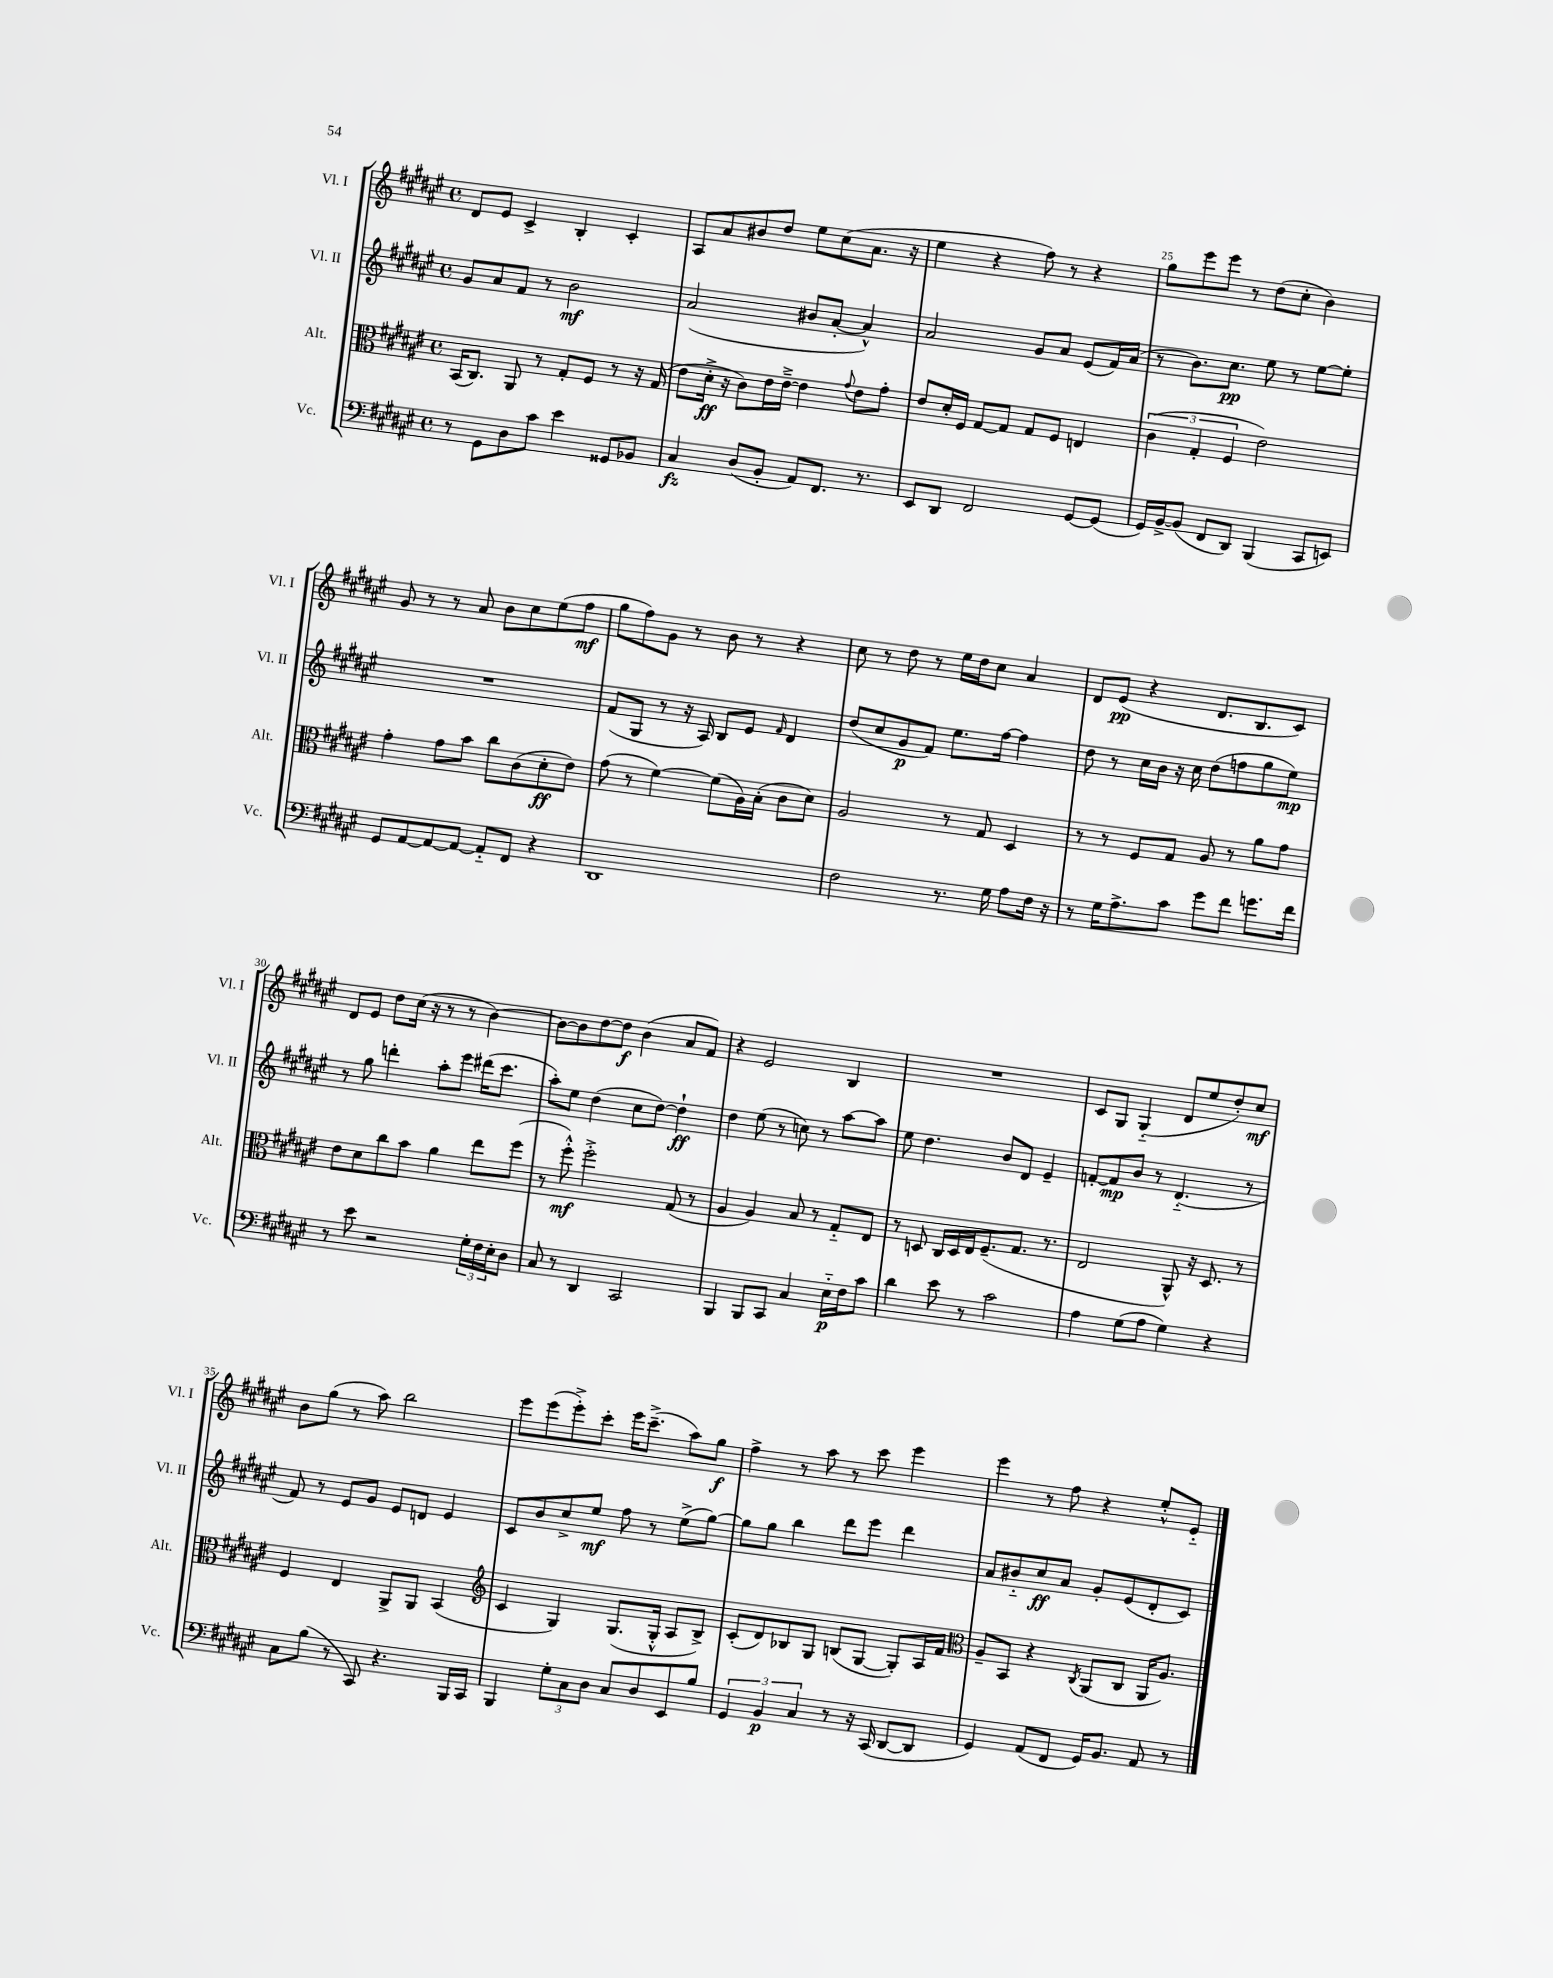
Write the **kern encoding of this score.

**kern	**kern	**kern	**kern
*staff4	*staff3	*staff2	*staff1
*clefF4	*clefC3	*clefG2	*clefG2
*k[f#c#g#d#a#e#]	*k[f#c#g#d#a#e#]	*k[f#c#g#d#a#e#]	*k[f#c#g#d#a#e#]
*M4/4	*M4/4	*M4/4	*M4/4
*met(c)	*met(c)	*met(c)	*met(c)
8r	(16BB	8g#	8d#
.	8.C#)	.	.
8GG#	.	8a#	8e#
8D#	8AA#	8f#	4c#^
8c#	8r	8r	.
4e#	8G#'	2b	4B'
.	8F#	.	.
8GG##	8r	.	4c#'
8BB-	16r	.	.
.	(16G#	.	.
=	=	=	=
4C#	8e#	(2a#	8A#
.	16d#'^	.	8a#
.	16r	.	.
(8D#	8c#)	.	8b#
8BB'	16e#	.	8dd#
.	[16e#~^	.	.
8AA#)	4e#]	8b#	8ee#
8.FF#	.	[8a#'	(8cc#
.	8qqg#	.	.
.	8e#	4a#^^])	8.a#
8.r	.	.	.
.	8g#'	.	.
.	.	.	16r
=	=	=	=
8EE#	8e#	2a#	4ee#
8DD#	16d#'	.	.
.	16F#	.	.
2FF#	[8G#	.	4r
.	8G#]	.	.
.	8G#	8g#	8ff#)
.	8F#	8a#	8r
[8GG#	4E	(8e#	4r
(8GG#]	.	16f#)	.
.	.	(16a#	.
=	=	=	=
16GG#)	(6c#	8r	8gg#
[16BB^	.	.	.
(8BB]	.	8.b)	8eee#
.	6G#'	.	.
8FF#	.	.	8eee#
.	.	8.cc#	.
.	6F#	.	.
8DD#)	.	.	8r
(4BBB	2e#)	8ee#	(8dd#
.	.	8r	8cc#'
8CC#	.	[8ee#	4b)
8EE)	.	8ee#']	.
=	=	=	=
8GG#	4g#'	1r	8g#
[8AA#	.	.	8r
8AA#_	8g#	.	8r
8AA#_	8b	.	8a#
8AA#'~]	8cc#	.	8b
8FF#	(8c#	.	8cc#
4r	8d#'	.	(8ee#
.	8e#)	.	8ff#
=	=	=	=
1DD#	(8g#	(8f#	8gg#
.	8r	8G#	8ff#)
.	[4f#)	8r	8g#
.	.	16r	8r
.	.	16A#)	.
.	(8f#]	8B	8b
.	16A#)	8e#	8r
.	(16B'	.	.
.	.	16qqf#	.
.	8c#	4d#	4r
.	8d#)	.	.
=	=	=	=
2F#	2A#	(8dd#	8cc#
.	.	8cc#	8r
.	.	8g#	8dd#
.	.	8f#)	8r
8.r	8r	8.ee#	16ee#
.	.	.	16dd#
.	8G#	.	8cc#
16G#	.	[16ff#	.
8A#	4D#	4ff#]	4a#
16F#	.	.	.
16r	.	.	.
=	=	=	=
8r	8r	8dd#	8d#
16G#	8r	8r	(8e#
8.A#^	.	.	.
.	8F#	16cc#	4r
.	.	16b	.
8c#	8G#	16r	.
.	.	16cc#	.
8g#	8A#	(8dd#	8.d#
8f#	8r	8ff	.
.	.	.	8.B
8.g	8a#	8gg#	.
.	8g#	8ee#)	8c#)
16f#	.	.	.
=	=	=	=
8r	8e#	8r	8d#
8e#	8d#	8gg#	8e#
2r	8cc#	4ddd'	8dd#
.	8b	.	(16cc#
.	.	.	16r
.	4a#	8aa#'	8r
.	.	8eee#	8r
24G#'	8ee#	(16ddd#	[4b)
24F#	.	.	.
.	.	8.ccc#	.
24E#'	.	.	.
8D#	(8ff#	.	.
=	=	=	=
8C#	8r	8aa#')	8b_
8r	8ff#'^^)	8ee#	8b]
4DD#	2ff#'^	(4dd#	[8dd#
.	.	.	8dd#]
2CC#	.	8cc#	(4b
.	.	[8dd#)	.
.	(8G#	4dd#`]	8a#
.	8r	.	8f#)
=	=	=	=
4BBB	4A#	4dd#	4r
8BBB	4A#)	(8ee#	2e#
8CC#	.	8r	.
4C#	8B	8cc)	.
.	8r	8r	.
16E#'~	8G#'~	[8aa#	4B
16F#	.	.	.
8c#	8E#	8aa#]	.
=	=	=	=
4d#	8r	8ee#	1r
.	8D	4.dd#	.
8e#	16C#	.	.
.	16D	.	.
8r	16E#	.	.
.	(8.F#~	.	.
2c#	.	8b	.
.	8.G#	8d#	.
.	.	4e#~	.
.	8.r	.	.
=	=	=	=
4A#	2E#	[8f'	8c#
.	.	8f]	8G#
(8G#	.	8b	(4G#'~
8A#	.	8r	.
4G#)	8AA#^^)	(4.d#'~	8d#
.	16r	.	8ee#
.	8.D#	.	.
4r	.	.	8dd#')
.	8r	8r	8cc#
=	=	=	=
8C#	4F#	8f#)	8b
(8B	.	8r	(8gg#
8r	4E#	8e#	8r
8CC#)	.	8g#	8aa#)
4.r	8AA#^	8e#	2bb
.	8AA#	8d	.
.	(4BB	4e#	.
16BBB	.	.	.
16CC#	.	.	.
=	=	=	=
*	*clefG2	*	*
4BBB	4c#	8c#	8eee#
.	.	8b	(8eee#
12G#'	4G#)	8cc#^	8eee#'^)
12C#	.	.	.
.	.	8ee#	8ccc#'
12D#	.	.	.
8C#	(8.G#	8ff#	16eee#
.	.	.	(8.ccc#~^
8D#	.	8r	.
.	16G#'^^	.	.
8EE#	8A#	(8ee#^	8aa#)
8B	8B^)	[8gg#)	8gg#
=	=	=	=
6GG#	(8c#'	8gg#]	4ff#^
.	8d#)	8gg#	.
6BB	.	.	.
.	8B-	4bb	8r
6C#	.	.	.
.	8G#	.	8aa#
8r	(8B	8ddd#	8r
16r	[8G#	8eee#	8ccc#
(16CC#	.	.	.
[8DD#	8G#'])	4ddd#	4eee#
8DD#]	16A#	.	.
.	16f#	.	.
=	=	=	=
*	*clefC3	*	*
4GG#)	8A#~	8a#	4eee#
.	8BB	8b#'~	.
(8AA#	4r	8cc#	8r
8FF#	.	8a#	8ff#
.	8qC#	.	.
16GG#)	(8AA#	8g#'	4r
8.BB	.	.	.
.	8C#	(8e#	.
8AA#	16AA#	8d#'	8ee#'^^
.	8.A#)	.	.
8r	.	8c#)	8e#'~
==	==	==	==
*-	*-	*-	*-
